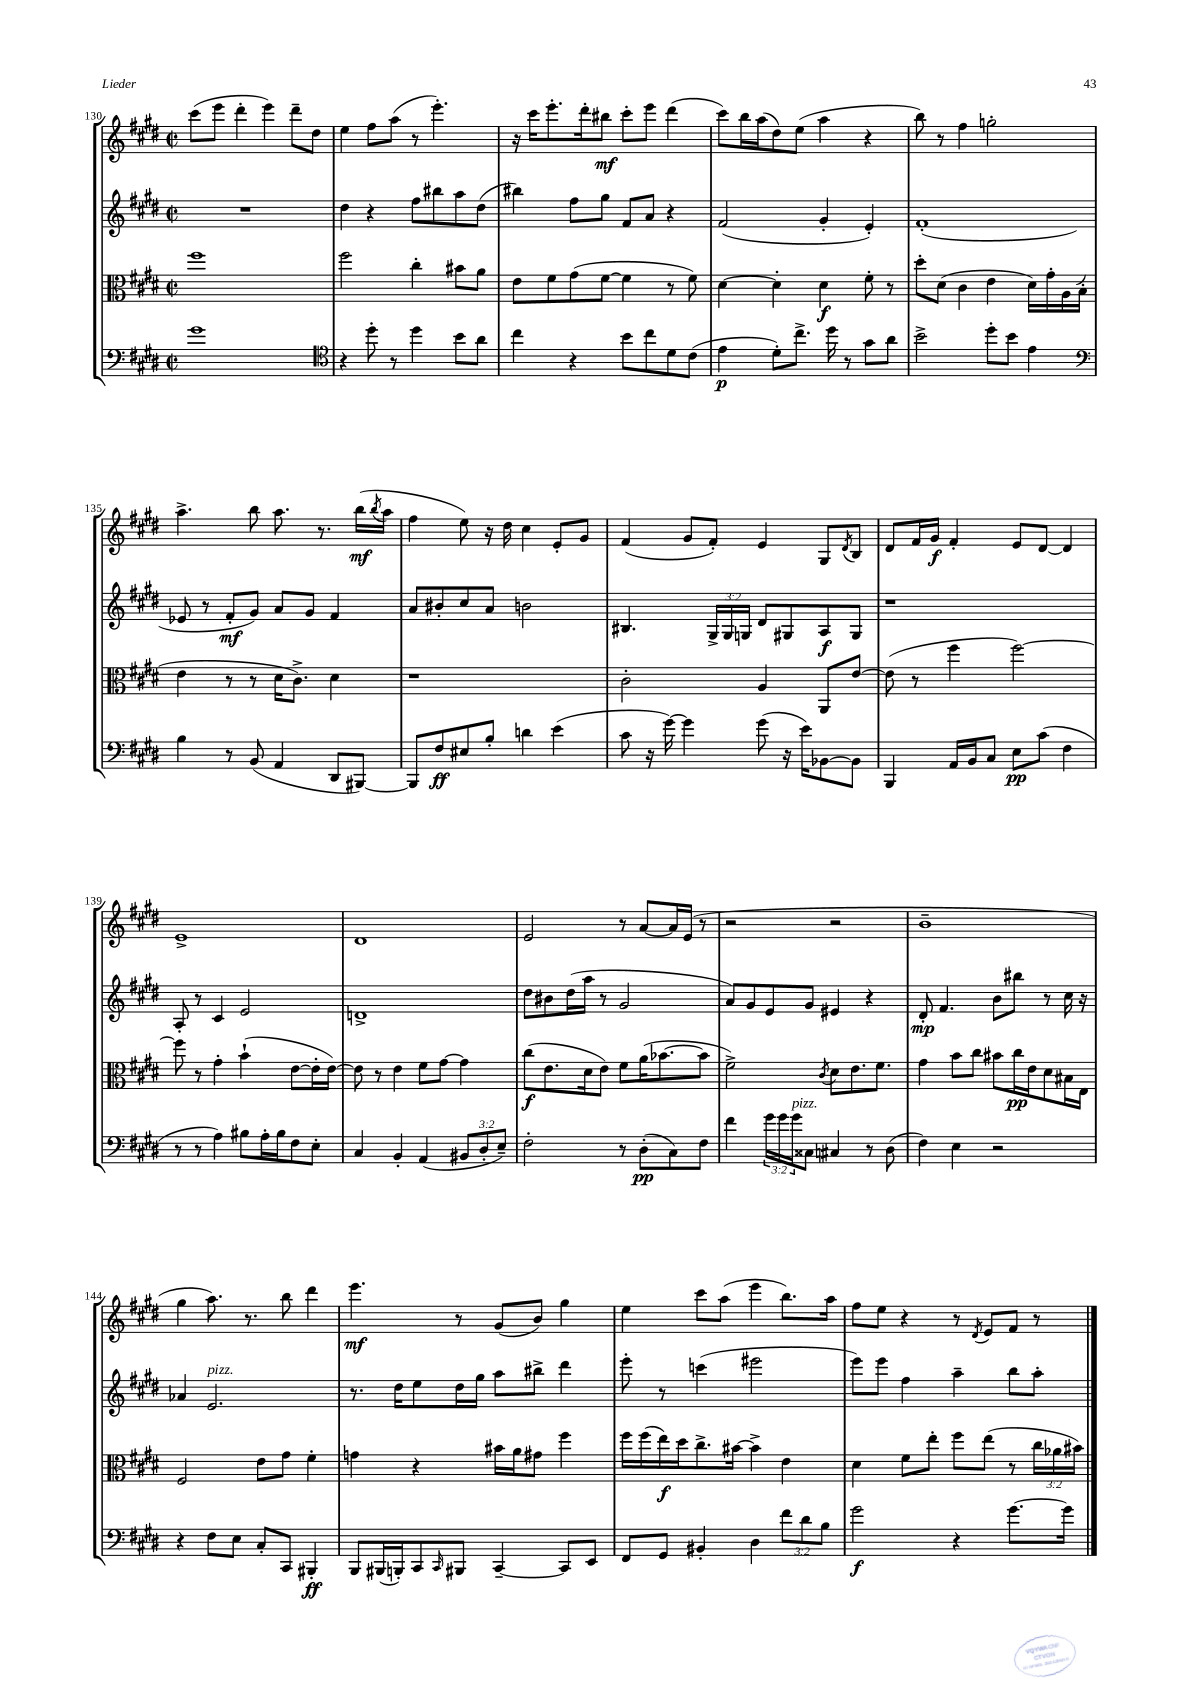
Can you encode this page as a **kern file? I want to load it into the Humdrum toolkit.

**kern	**dynam	**kern	**dynam	**kern	**dynam	**kern	**dynam
*part4	*part4	*part3	*part3	*part2	*part2	*part1	*part1
*staff4	*staff4	*staff3	*staff3	*staff2	*staff2	*staff1	*staff1
*clefF4	*	*clefC3	*	*clefG2	*	*clefG2	*
*k[f#c#g#d#]	*	*k[f#c#g#d#]	*	*k[f#c#g#d#]	*	*k[f#c#g#d#]	*
*M2/2	*	*M2/2	*	*M2/2	*	*M2/2	*
*met(c|)	*	*met(c|)	*	*met(c|)	*	*met(c|)	*
=130	=130	=130	=130	=130	=130	=130	=130
1g#	.	1ff#	.	1r	.	(8ccc#\L	.
.	.	.	.	.	.	8eee\J	.
.	.	.	.	.	.	4ddd#'\	.
.	.	.	.	.	.	4eee\)	.
.	.	.	.	.	.	8ddd#~\L	.
.	.	.	.	.	.	8dd#\J	.
=131	=131	=131	=131	=131	=131	=131	=131
*clefC4	*	*	*	*	*	*	*
4r	.	2ff#\	.	4dd#\	.	4ee\	.
8dd#'\	.	.	.	4r	.	8ff#\L	.
8r	.	.	.	.	.	(8aa\J	.
4dd#\	.	4cc#'\	.	8ff#\L	.	8r	.
.	.	.	.	8bb#X\	.	4.eee'\)	.
8b\L	.	8b#X\L	.	8aa\	.	.	.
8a\J	.	8a\J	.	(8dd#\J	.	.	.
=132	=132	=132	=132	=132	=132	=132	=132
4cc#\	.	8e\L	.	4bb#X\)	.	16r	.
.	.	.	.	.	.	16ccc#\KL	.
.	.	8f#\	.	.	.	8.eee'\	.
4r	.	(8g#\	.	8ff#\L	.	.	.
.	.	.	.	.	.	16ddd#'\k	.
.	.	[8f#\J	.	8gg#\J	.	8bb#X\J	mf
8b\L	.	4f#\]	.	8f#/L	.	8ccc#'\L	.
8cc#\	.	.	.	8a/J	.	8eee\J	.
8d#\	.	8r	.	4r	.	(4ddd#\	.
(8c#\J	.	8f#\)	.	.	.	.	.
=133	=133	=133	=133	=133	=133	=133	=133
4e\	p	[4d#\	.	(2f#/	.	8ccc#\L)	.
.	.	.	.	.	.	16bb\L	.
.	.	.	.	.	.	(16aa\J	.
8d#'\L)	.	4d#'\]	.	.	.	8dd#\)	.
8.cc#^\J	.	.	.	.	.	(8ee\J	.
.	.	4d#\	f	4g#'/	.	4aa\	.
16dd#\	.	.	.	.	.	.	.
8r	.	.	.	.	.	.	.
8g#\L	.	8f#'\	.	4e'/)	.	4r	.
8a\J	.	8r	.	.	.	.	.
=134	=134	=134	=134	=134	=134	=134	=134
2b^\	.	8dd#'\L	.	(1f#'	.	8bb\)	.
.	.	(8d#\J	.	.	.	8r	.
.	.	4c#\	.	.	.	4ff#\	.
8dd#'\L	.	4e\	.	.	.	2ggn'\	.
8b\J	.	.	.	.	.	.	.
4e\	.	16d#\LL)	.	.	.	.	.
.	.	16g#'\	.	.	.	.	.
.	.	16A\	.	.	.	.	.
.	.	(16B'\JJ	.	.	.	.	.
!!LO:LB:g=z
=135	=135	=135	=135	=135	=135	=135	=135
*clefF4	*	*	*	*	*	*	*
4B\	.	4e\	.	8e-X/	.	4.aa^\	.
.	.	.	.	8r	.	.	.
8r	.	8r	.	8f#'/L	mf	.	.
(8BB/	.	8r	.	8g#/J)	.	8bb\	.
4AA/	.	16d#\KL	.	8a/L	.	8.aa\	.
.	.	8.c#^\J)	.	.	.	.	.
.	.	.	.	8g#/J	.	.	.
.	.	.	.	.	.	8.r	.
8DD#/L	.	4d#\	.	4f#/	.	.	.
[8BBB#X/J)	.	.	.	.	.	(16bb\LL	mf
.	.	.	.	.	.	8qbb/	.
.	.	.	.	.	.	16aa\JJ	.
=136	=136	=136	=136	=136	=136	=136	=136
8BBB#/L]	.	1r	.	8a/L	.	4ff#\	.
8F#/	ff	.	.	8b#X'/	.	.	.
8E#X/	.	.	.	8cc#/	.	8ee\)	.
8B'/J	.	.	.	8a/J	.	16r	.
.	.	.	.	.	.	16dd#\	.
4dn\	.	.	.	2bn\	.	4cc#\	.
(4e\	.	.	.	.	.	8e'/L	.
.	.	.	.	.	.	8g#/J	.
=137	=137	=137	=137	=137	=137	=137	=137
8c#\	.	2c#'\	.	4.B#X/	.	(4f#/	.
16r	.	.	.	.	.	.	.
[16g#\)	.	.	.	.	.	.	.
4g#\]	.	.	.	.	.	8g#/L	.
.	.	.	.	24G#^/LL	.	8f#'/J)	.
.	.	.	.	24G#/	.	.	.
.	.	.	.	24Gn/JJ	.	.	.
(8g#\	.	4A/	.	8d#/L	.	4e/	.
16r	.	.	.	8G#X/	.	.	.
16e\KL)	.	.	.	.	.	.	.
[8BB-X\	.	8AA/L	.	8A/	f	8G#/L	.
.	.	.	.	.	.	8qd#/	.
8BB-\J]	.	[8e/J	.	8G#/J	.	8B/J	.
=138	=138	=138	=138	=138	=138	=138	=138
4BBB/	.	(8e\]	.	1r	.	8d#/L	.
.	.	8r	.	.	.	16f#/L	.
.	.	.	.	.	.	16g#/JJ	f
16AA/LL	.	4ff#\	.	.	.	4f#'/	.
16BB/J	.	.	.	.	.	.	.
8C#/J	.	.	.	.	.	.	.
8E\L	pp	[2ff#\)	.	.	.	8e/L	.
(8c#\J	.	.	.	.	.	[8d#/J	.
4F#\	.	.	.	.	.	4d#/]	.
!!LO:LB:g=z
=139	=139	=139	=139	=139	=139	=139	=139
8r	.	8ff#\]	.	8A'/	.	1e^	.
8r	.	8r	.	8r	.	.	.
4A\)	.	4g#'\	.	4c#/	.	.	.
8B#X\L	.	(4b`\	.	2e/	.	.	.
16A'\L	.	.	.	.	.	.	.
16B#\J	.	.	.	.	.	.	.
8F#\	.	[8e\L	.	.	.	.	.
8E'\J	.	16e'\L]	.	.	.	.	.
.	.	[16e\JJ)	.	.	.	.	.
=140	=140	=140	=140	=140	=140	=140	=140
4C#/	.	8e\]	.	1dn^	.	1d#	.
.	.	8r	.	.	.	.	.
4BB'/	.	4e\	.	.	.	.	.
(4AA/	.	8f#\L	.	.	.	.	.
.	.	[8g#\J	.	.	.	.	.
12BB#X/L	.	4g#\]	.	.	.	.	.
12D#'/	.	.	.	.	.	.	.
12E~/J)	.	.	.	.	.	.	.
=141	=141	=141	=141	=141	=141	=141	=141
2F#'\	.	(8cc#\L	f	8dd#\L	.	2e/	.
.	.	8.e\	.	8b#X\	.	.	.
.	.	.	.	(16dd#\L	.	.	.
.	.	16d#\k	.	16aa\JJ	.	.	.
.	.	8e\J)	.	8r	.	.	.
8r	.	8f#\L	.	2g#/	.	8r	.
(8D#'\L	pp	(16a\K	.	.	.	[8a/L	.
.	.	[8.b-X\	.	.	.	.	.
8C#\)	.	.	.	.	.	16a/L]	.
.	.	.	.	.	.	(16e/JJ	.
8F#\J	.	8b-\J]	.	.	.	8r	.
=142	=142	=142	=142	=142	=142	=142	=142
4f#\	.	2f#^\)	.	8a/L)	.	2r	.
.	.	.	.	8g#/	.	.	.
24g#\LL	.	.	.	8e/	.	.	.
24g#\	.	.	.	.	.	.	.
!LO:TX:a:i:t=pizz.	!	!	!	!	!	!	!
24g#\J	.	.	.	.	.	.	.
8C##X\J	.	.	.	8g#/J	.	.	.
.	.	8qc#/	.	.	.	.	.
4C#X/	.	8d#\L	.	4e#X/	.	2r	.
.	.	8.e\	.	.	.	.	.
8r	.	.	.	4r	.	.	.
.	.	8.f#\J	.	.	.	.	.
(8D#\	.	.	.	.	.	.	.
=143	=143	=143	=143	=143	=143	=143	=143
4F#\)	.	4g#\	.	8d#'/	mp	1b~	.
.	.	.	.	4.f#/	.	.	.
4E\	.	8b\L	.	.	.	.	.
.	.	8cc#\J	.	.	.	.	.
2r	.	8b#X\L	.	8b\L	.	.	.
.	.	16cc#\L	pp	8bb#X\J	.	.	.
.	.	16e\J	.	.	.	.	.
.	.	8d#\	.	8r	.	.	.
.	.	16B#X\L	.	16cc#\	.	.	.
.	.	16E\JJ	.	16r	.	.	.
!!LO:LB:g=z
=144	=144	=144	=144	=144	=144	=144	=144
4r	.	2F#/	.	4a-X/	.	4gg#\	.
!	!	!	!	!LO:TX:a:i:t=pizz.	!	!	!
8F#\L	.	.	.	2.e/	.	8.aa\)	.
8E\J	.	.	.	.	.	.	.
.	.	.	.	.	.	8.r	.
8C#'/L	.	8e\L	.	.	.	.	.
8CC#/J	.	8g#\J	.	.	.	8bb\	.
4BBB#X'/	ff	4f#'\	.	.	.	4ddd#\	.
=145	=145	=145	=145	=145	=145	=145	=145
8BBB/L	.	4gn\	.	8.r	.	4.eee\	mf
(16BBB#X/L	.	.	.	.	.	.	.
16BBBn'/J)	.	.	.	16dd#\KL	.	.	.
8CC#/	.	4r	.	8ee\	.	.	.
16qqCC#/	.	.	.	.	.	.	.
8BBB#X/J	.	.	.	16dd#\L	.	8r	.
.	.	.	.	16gg#\JJ	.	.	.
[4CC#~/	.	16b#X\LL	.	8aa\L	.	(8g#/L	.
.	.	16a\J	.	.	.	.	.
.	.	8g#X\J	.	8bb#X^\J	.	8b/J)	.
8CC#/L]	.	4ff#\	.	4ddd#\	.	4gg#\	.
8EE/J	.	.	.	.	.	.	.
=146	=146	=146	=146	=146	=146	=146	=146
8FF#/L	.	16ff#\LL	.	8eee'\	.	4ee\	.
.	.	(16ff#\	.	.	.	.	.
8GG#/J	.	16ee\)	f	8r	.	.	.
.	.	16dd#\J	.	.	.	.	.
4BB#X'/	.	8.cc#^\	.	(4cccn\	.	8ccc#\L	.
.	.	.	.	.	.	(8aa\J	.
.	.	[16b#X\Jk	.	.	.	.	.
4D#\	.	4b#^\]	.	2eee#X\	.	4eee\	.
12f#\L	.	4e\	.	.	.	8.bb\L)	.
12d#\	.	.	.	.	.	.	.
12B\J	.	.	.	.	.	.	.
.	.	.	.	.	.	16aa\Jk	.
=147	=147	=147	=147	=147	=147	=147	=147
2g#\	f	4d#\	.	8eee\L)	.	8ff#\L	.
.	.	.	.	8eee\J	.	8ee\J	.
.	.	8f#\L	.	4ff#\	.	4r	.
.	.	8ee'\J	.	.	.	.	.
4r	.	8ff#\L	.	4aa~\	.	8r	.
.	.	.	.	.	.	8qd#/	.
.	.	(8ee\J	.	.	.	8e/L	.
[8.g#\L	.	8r	.	8bb\L	.	8f#/J	.
.	.	24cc#\LL	.	8aa'\J	.	8r	.
.	.	24a-X\	.	.	.	.	.
16g#\Jk]	.	.	.	.	.	.	.
.	.	24b#X\JJ)	.	.	.	.	.
==	==	==	==	==	==	==	==
*-	*-	*-	*-	*-	*-	*-	*-
